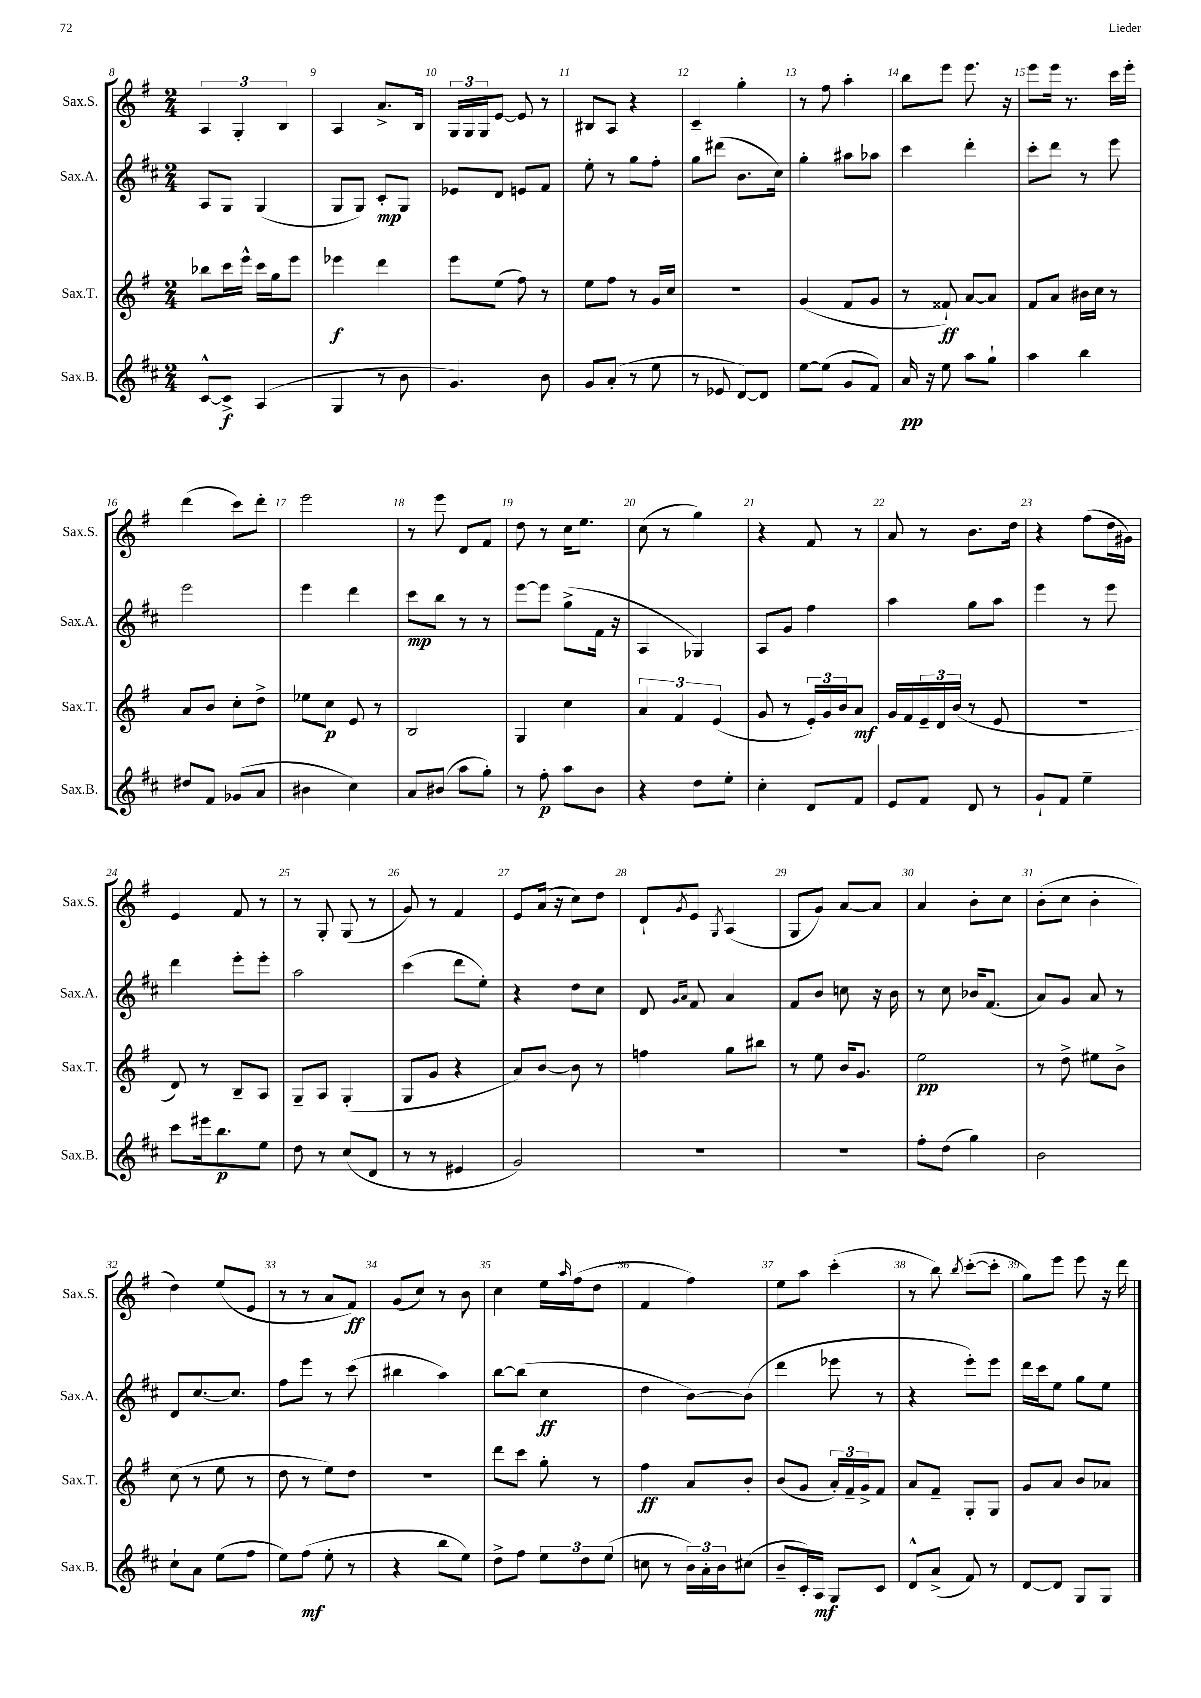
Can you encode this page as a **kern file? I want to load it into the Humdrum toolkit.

**kern	**kern	**kern	**kern
*staff4	*staff3	*staff2	*staff1
*clefG2	*clefG2	*clefG2	*clefG2
*k[f#c#]	*k[f#]	*k[f#c#]	*k[f#]
*M2/4	*M2/4	*M2/4	*M2/4
[8c#^^	8bb-	8A	6A
8c#^]	16ccc	8G	.
.	.	.	6G'
.	16eee^^	.	.
(4A	16ccc	(4G	.
.	16gg	.	.
.	.	.	6B
.	8eee	.	.
=	=	=	=
4G	4eee-	8G	4A
.	.	8G)	.
8r	4ddd	8c#'	8.a^
8b	.	8G	.
.	.	.	16B
=	=	=	=
4.g)	8eee	8e-	24G
.	.	.	24G
.	.	.	24G
.	(8ee	8d	[8e
.	8ff#)	8e	8e]
8b	8r	8f#	8r
=	=	=	=
8g	8ee	8ee'	8B#
(8a'	8ff#	8r	8A
8r	8r	8gg	4r
8ee	16g	8ff#'	.
.	16cc	.	.
=	=	=	=
8r	2r	8gg	4c~
8e-	.	(8ddd#	.
[8d)	.	8.b	4gg'
8d]	.	.	.
.	.	16cc#)	.
=	=	=	=
[8ee	(4g	4gg'	8r
(8ee]	.	.	8ff#
8g	8f#	8aa#	4aa'
8f#)	8g	8aa-	.
=	=	=	=
16a	8r	4ccc#	8bb
16r	.	.	.
8ee	8f##`)	.	8eee
8aa	[8a	4ddd'	8.eee
8gg`	8a]	.	.
.	.	.	16r
=	=	=	=
4aa	8f#	8ccc#'	8eee
.	8a	8ddd	16eee
.	.	.	8.r
4bb	16b#	8r	.
.	16cc	.	.
.	8r	8eee	16ccc
.	.	.	16eee'
=	=	=	=
8dd#	8a	2eee	(4ddd
8f#	8b	.	.
(8g-	8cc'	.	8ccc)
8a	8dd^	.	8ddd'
=	=	=	=
4b#	8ee-	4eee	2eee
.	8cc	.	.
4cc#)	8e	4ddd	.
.	8r	.	.
=	=	=	=
8a	2B	8ccc#	8r
(8b#	.	8bb	8eee
8aa	.	8r	8d
8gg')	.	8r	8f#
=	=	=	=
8r	4G	[8eee	8dd
8ff#'	.	8eee]	8r
8aa	4cc	(8gg^	16cc
.	.	.	8.ee
8b	.	16f#	.
.	.	16r	.
=	=	=	=
4r	6a	4A	(8cc
.	.	.	8r
.	6f#	.	.
8dd	.	4G-)	4gg)
.	(6e	.	.
8ee'	.	.	.
=	=	=	=
4cc#'	8g	8A	4r
.	8r	8g	.
8d	24e')	4ff#	8f#
.	24g	.	.
.	24b	.	.
8f#	8a	.	8r
=	=	=	=
8e	16g	4aa	8a
.	16f#	.	.
8f#	24e~	.	8r
.	24d	.	.
.	(24b	.	.
8d	8r	8gg	8.b
8r	8e	8aa	.
.	.	.	16dd
=	=	=	=
8g`	2r	4eee	4r
8f#	.	.	.
4ee~	.	8r	(8ff#
.	.	8eee	16dd
.	.	.	16g#)
=	=	=	=
8ccc#	8d)	4ddd	4e
16eee#	8r	.	.
8.bb	.	.	.
.	8B~	8eee'	8f#
8ee	8A	8eee'	8r
=	=	=	=
8dd	8G~	2aa	8r
8r	8A	.	8G'
(8cc#	(4G'	.	(8G
8d	.	.	8r
=	=	=	=
8r	8G	(4ccc#	8g)
8r	8g	.	8r
4e#	4r	8ddd	4f#
.	.	8ee')	.
=	=	=	=
2g)	8a)	4r	8e
.	[8b	.	(16a
.	.	.	16r
.	8b]	8dd	8cc)
.	8r	8cc#	8dd
=	=	=	=
2r	4ff	8d	8d`
.	.	16qqg	.
.	.	16qqa	8qg
.	.	8f#	8e
.	.	.	8qG
.	8gg	4a	(4A
.	8bb#	.	.
=	=	=	=
2r	8r	8f#	8G
.	8ee	8b	8g)
.	16b	8cc	[8a
.	8.g	.	.
.	.	16r	8a]
.	.	16b	.
=	=	=	=
8ff#'	2ee	8r	4a
(8dd	.	8cc#	.
4gg)	.	16b-	8b'
.	.	(8.f#	.
.	.	.	8cc
=	=	=	=
2b	8r	8a)	(8b'
.	8dd^	8g	8cc
.	8ee#	8a	4b'
.	8b^	8r	.
=	=	=	=
8cc#`	(8cc	8d	4dd)
8a	8r	[8.cc#	.
(8ee	8ee	.	(8ee
.	.	8.cc#]	.
8ff#	8r	.	8e
=	=	=	=
8ee)	8dd	8ff#	8r
(8ff#	8r	8eee	8r
8ee'	8ee)	8r	8a
8r	8dd	(8ccc#	8f#)
=	=	=	=
4r	2r	4bb#	(8g
.	.	.	8cc)
8bb	.	4aa)	8r
8ee)	.	.	8b
=	=	=	=
8dd^	8ddd	[8bb	4cc
8ff#	8ccc	(8bb]	.
12ee	8gg'	4cc#	16ee
.	.	.	16qqaa
.	.	.	(16ff#
12dd	.	.	.
.	8r	.	8dd
(12ee	.	.	.
=	=	=	=
8cc	4ff#	4dd	4f#
8r	.	.	.
24b)	8a	[8b)	4ff#)
24a'	.	.	.
24b	.	.	.
(8cc#	8b'	(8b]	.
=	=	=	=
8b~	(8b	4ddd	8ee
16c#')	8g	.	8aa
16A	.	.	.
8G	24a')	8eee-	(4ccc'
.	24f#~	.	.
.	24g^	.	.
8c#	8f#	8r	.
=	=	=	=
8d^^	8a	4r	8r
(8a^	8f#~	.	8bb)
.	.	.	8qbb
8f#)	8G'	8eee')	([8ccc'
8r	8G	8eee	8ccc']
=	=	=	=
[8d	8g	16ddd	8gg)
.	.	16ccc#	.
8d]	8a	8ee	8eee
8G	8b	8gg	8eee
8G	8a-	8ee	16r
.	.	.	16ddd
==	==	==	==
*-	*-	*-	*-
